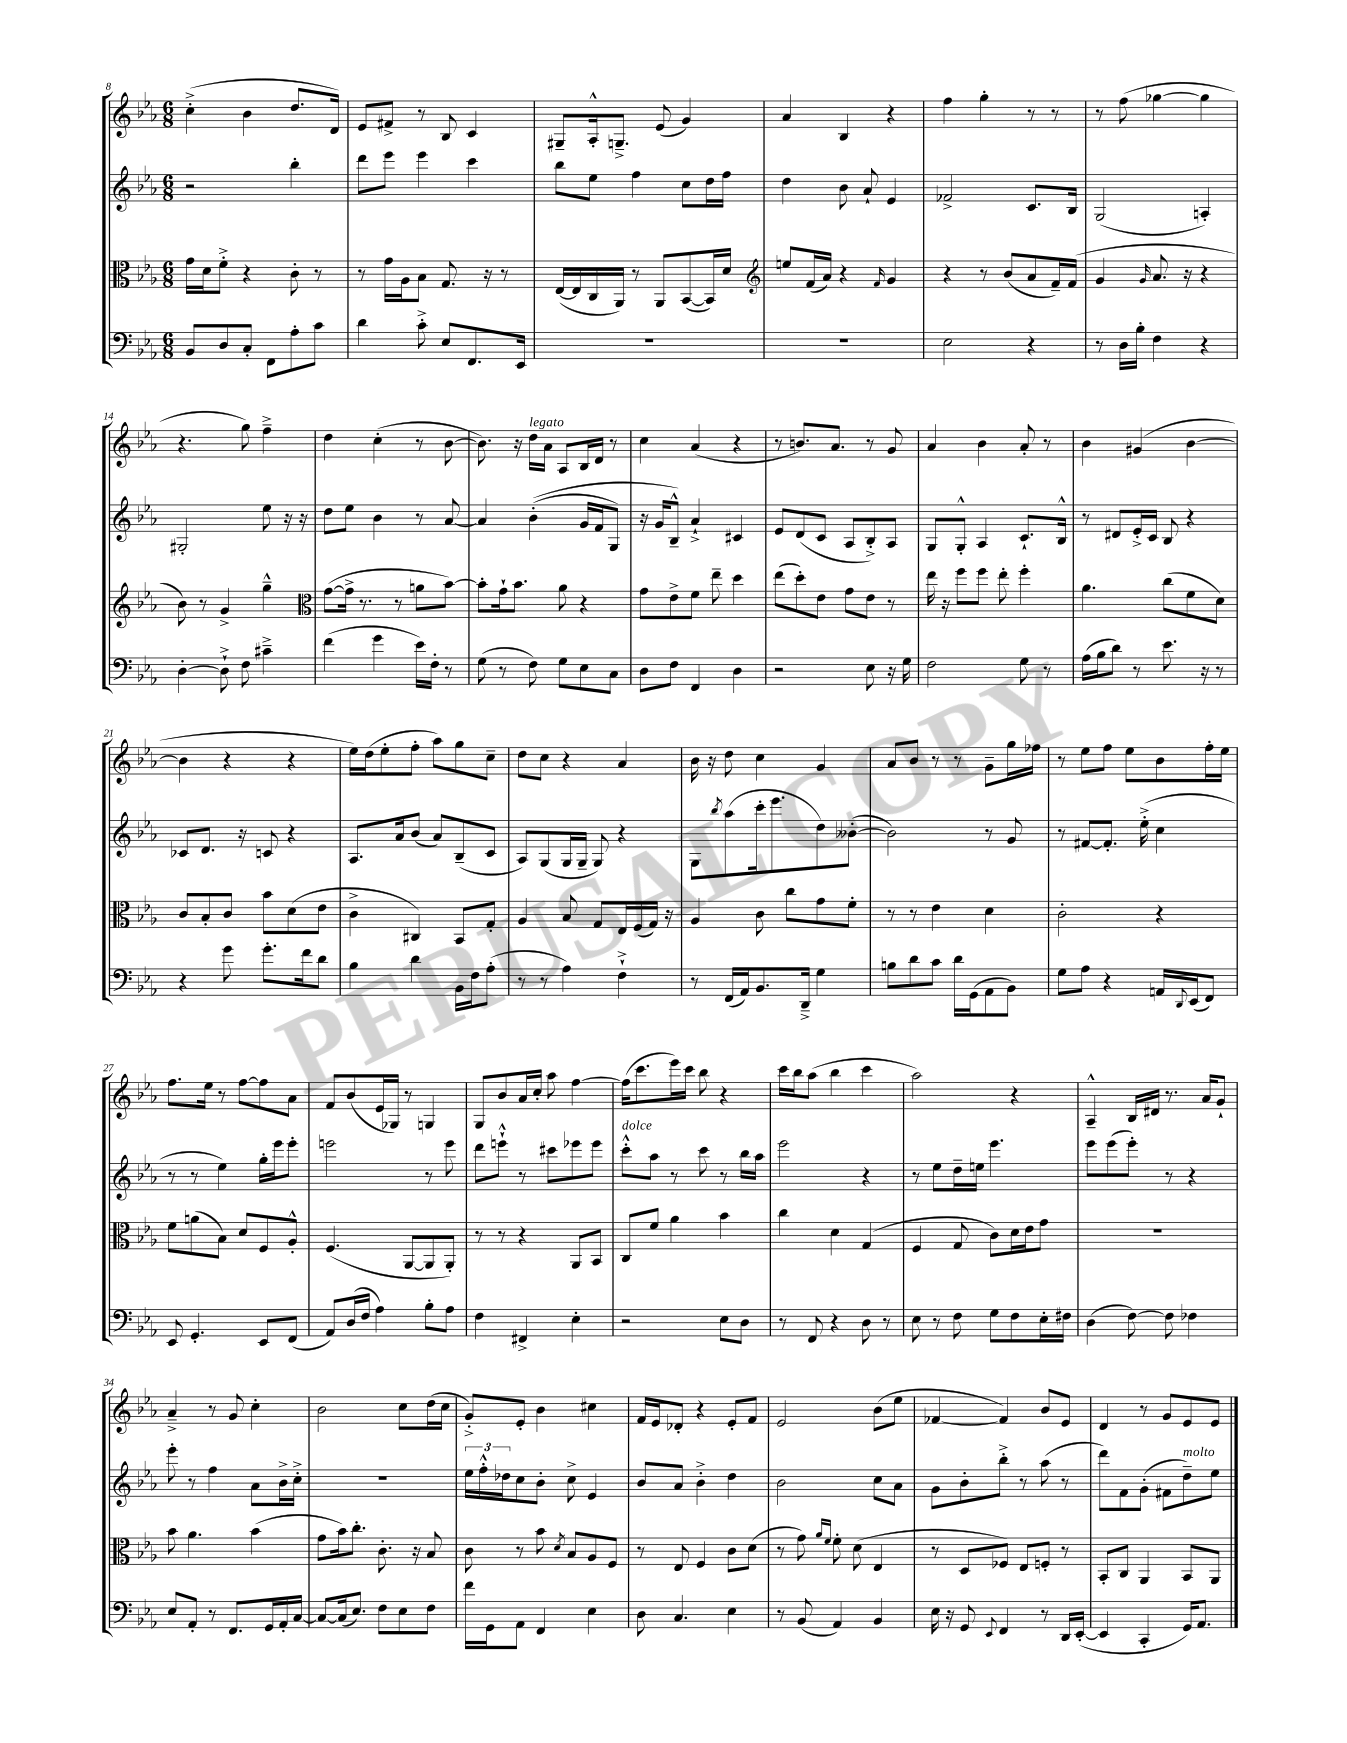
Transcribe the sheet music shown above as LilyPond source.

<<
\new StaffGroup <<
\new Staff = "s0" {
    \clef treble \key ees \major \numericTimeSignature \time 6/8
    c''4-.->( bes'4 d''8. d'16) |
    ees'8 fis'8-> r8 bes8 c'4 |
    gis8-- aes16-.-^ g8.---> ees'8( g'4) |
    aes'4 bes4 r4 |
    f''4 g''4-. r8 r8 |
    r8 f''8( ges''4~ ges''4 |
    r4. g''8) f''4---> |
    d''4 c''4-.( r8 bes'8~ |
    bes'8.) r16 d''16^\markup { \italic "legato" } aes'16 aes8 bes16 d'16 r8 |
    c''4 aes'4( r4 |
    r8 b'8.) aes'8. r8 g'8 |
    aes'4 bes'4 aes'8-. r8 |
    bes'4 gis'4( bes'4~ |
    bes'4 r4 r4 |
    ees''16) d''16( ees''8-. f''8-. aes''8) g''8 c''8-- |
    d''8 c''8 r4 aes'4 |
    bes'16 r16 d''8 c''4 g'4 |
    aes'8 bes'8 r8 r8 g'8-- g''16 fes''16 |
    r8 ees''8 f''8 ees''8 bes'8 f''16-. ees''16 |
    f''8. ees''16 r8 f''8~ f''8 aes'8 |
    f'8 bes'8( ees'16 ges16) r8 g4 |
    g8 bes'8 aes'16 c''16-. aes''8 f''4~ |
    f''16( c'''8. ees'''16) c'''16 bes''8 r4 |
    c'''16 bes''16 aes''8( bes''4 c'''4 |
    aes''2) r4 |
    aes4---^ bes16 dis'16 r8. aes'16 g'8-! |
    aes'4---> r8 g'8 c''4-. |
    bes'2 c''8 d''16( c''16 |
    g'8-.->) ees'8-. bes'4 cis''4 |
    f'16 ees'16 des'8-. r4 ees'8-. f'8 |
    ees'2 bes'8( ees''8 |
    fes'4~ fes'4) bes'8 ees'8 |
    d'4 r8 g'8 ees'8 ees'8 \bar "|." |
}
\new Staff = "s1" {
    \clef treble \key ees \major \numericTimeSignature \time 6/8
    r2 bes''4-. |
    d'''8 ees'''8 ees'''4 c'''4 |
    bes''8 ees''8 f''4 c''8 d''16 f''16 |
    d''4 bes'8 aes'8-! ees'4 |
    fes'2-> c'8. bes16 |
    g2( a4-.) |
    gis2-. ees''8 r16 r16 |
    d''8 ees''8 bes'4 r8 aes'8~ |
    aes'4 bes'4-.(\( g'16 f'16 g8) |
    r16 g'16 bes8---^\) aes'4-!-> cis'4 |
    ees'8 d'8( c'8 aes8 bes8-.->) aes8 |
    g8 g8-.-^ aes4 c'8.-! bes16-^ |
    r8 dis'8 ees'16-.-> c'16 bes8 r4 |
    ces'8 d'8. r16 c'8 r4 |
    aes8. aes'16 bes'8( aes'8) bes8--( c'8 |
    aes8) g8( g16 g16-- g8) r4 |
    g8 \acciaccatura { bes''8 } aes''8( c'''16-. ees'''8. d''8) beses'8~-.( |
    beses'2) r8 g'8 |
    r8 fis'8~ fis'8.-. ees''16-.->( c''4 |
    r8 r8 ees''4) g''16-. ees'''16 ees'''8-. |
    e'''2 r8 e'''8 |
    d'''8 e'''8-!-^ r8 cis'''8 ees'''8 ees'''8 |
    c'''8-.-^^\markup { \italic "dolce" } aes''8 r8 c'''8 r8 bes''16 aes''16 |
    ees'''2 r4 |
    r8 ees''8 d''16-- e''16 ees'''4. |
    ees'''8 ees'''8( ees'''8-.) r8 r4 |
    ees'''8-. r8 f''4 aes'8 bes'16-> c''16-.-> |
    R2. |
    \tuplet 3/2 { ees''16 f''16-.-^ des''16 } c''8 bes'8-. c''8-> ees'4 |
    bes'8 aes'8 bes'4-.-> d''4 |
    bes'2 c''8 aes'8 |
    g'8 bes'8-. bes''8-.-> r8 aes''8( r8 |
    d'''8) f'8 g'8-.( fis'8 d''8--^\markup { \italic "molto" }) ees''8 \bar "|." |
}
\new Staff = "s2" {
    \clef alto \key ees \major \numericTimeSignature \time 6/8
    g'16 d'16 f'8-.-> r4 c'8-. r8 |
    r8 g'16 aes16 bes8 g8. r16 r8 |
    ees16~( ees16 c16 aes,16) r8 aes,8 bes,8~( bes,16) d'16 |
    \clef treble e''8 f'16( aes'16) r4 \grace { f'16 } g'4 |
    r4 r8 bes'8( aes'8 f'16--) f'16( |
    g'4 \grace { g'16 } aes'8. r16 r4 |
    bes'8) r8 g'4-> g''4---^ |
    \clef alto g'8~( g'16-> r8. r8 a'8 bes'8~) |
    bes'8-. g'16-! bes'8. aes'8 r4 |
    g'8 ees'8-> f'8 ees''8-- d''4 |
    ees''8( d''8-.) ees'8 g'8 ees'8 r8 |
    ees''16 r16 f''8 f''8 ees''8-. f''4-. |
    aes'4. c''8( f'8 d'8) |
    c'8 bes8-. c'8 bes'8 d'8( ees'8 |
    c'4-> cis4) bes,8 g8-. |
    aes4 bes8 g8 ees16 f16( g16) r16 |
    aes4 c'8 c''8 g'8 f'8-. |
    r8 r8 ees'4 d'4 |
    c'2-. r4 |
    f'8 a'8( bes8) d'8 f8 aes8-.-^ |
    f4.( aes,8~ aes,8 aes,8-.) |
    r8 r8 r4 aes,8 bes,8 |
    c8 f'8 aes'4 bes'4 |
    c''4 d'4 g4( |
    f4 g8 c'8) d'16 ees'16 g'8 |
    R2. |
    bes'8 aes'4. bes'4( |
    g'8 bes'16) c''8.-. c'8.-. r16 bes8 |
    c'8 r8 bes'8 \acciaccatura { d'8 } bes8 aes8 f8 |
    r8 ees8 f4 c'8 d'8( |
    r8 g'8) \grace { aes'16 f'16 } f'8-. d'8( ees4 |
    r8 d8 fes8) ees8 f8-. r8 |
    bes,8-. c8 aes,4 bes,8 aes,8 \bar "|." |
}
\new Staff = "s3" {
    \clef bass \key ees \major \numericTimeSignature \time 6/8
    bes,8 d8 c8-. f,8 aes8-. c'8 |
    d'4 c'8-.-> ees8 f,8. ees,16 |
    R2. |
    R2. |
    ees2 r4 |
    r8 d16 bes16-. f4 r4 |
    d4~-. d8-!-> f8 cis'4---> |
    f'4( g'4 ees'16) f16-. r8 |
    g8( r8 f8) g8 ees8 c8 |
    d8 f8 f,4 d4 |
    r2 ees8 r16 g16 |
    f2 g8 r8 |
    aes16( bes16 d'8) r8 ees'8. r16 r8 |
    r4 g'8 g'8.-. f'16 d'8 |
    bes4 d'4 bes,16 f16 aes8-.( |
    r8 r8 aes4) f4-!-> |
    r8 f,16( aes,16) bes,8. d,16---> g4 |
    b8 d'8 c'8 d'16 g,16( aes,8 bes,8) |
    g8 aes8 r4 a,16 \appoggiatura { d,8 } ees,16( f,8) |
    ees,8 g,4.-. ees,8 f,8( |
    aes,8) d16( f16 aes4) bes8-. aes8 |
    f4 fis,4-> ees4-. |
    r2 ees8 d8 |
    r8 f,8 r4 d8 r8 |
    ees8 r8 f8 g8 f8 ees16-. fis16 |
    d4( f8~) f8 fes4 |
    ees8 aes,8-. r8 f,8. g,16 aes,16-. c16~ |
    c8~ c16( ees8.) f8 ees8 f8 |
    f'16 g,16 aes,8 f,4 ees4 |
    d8 c4. ees4 |
    r8 bes,8( aes,4) bes,4 |
    ees16 r16 g,8 \appoggiatura { ees,8 } f,4 r8 d,16 ees,16~-.( |
    ees,4 c,4-. g,16) aes,8. \bar "|." |
}
>>
>>
\layout { \context { \Score currentBarNumber = #8 } }
